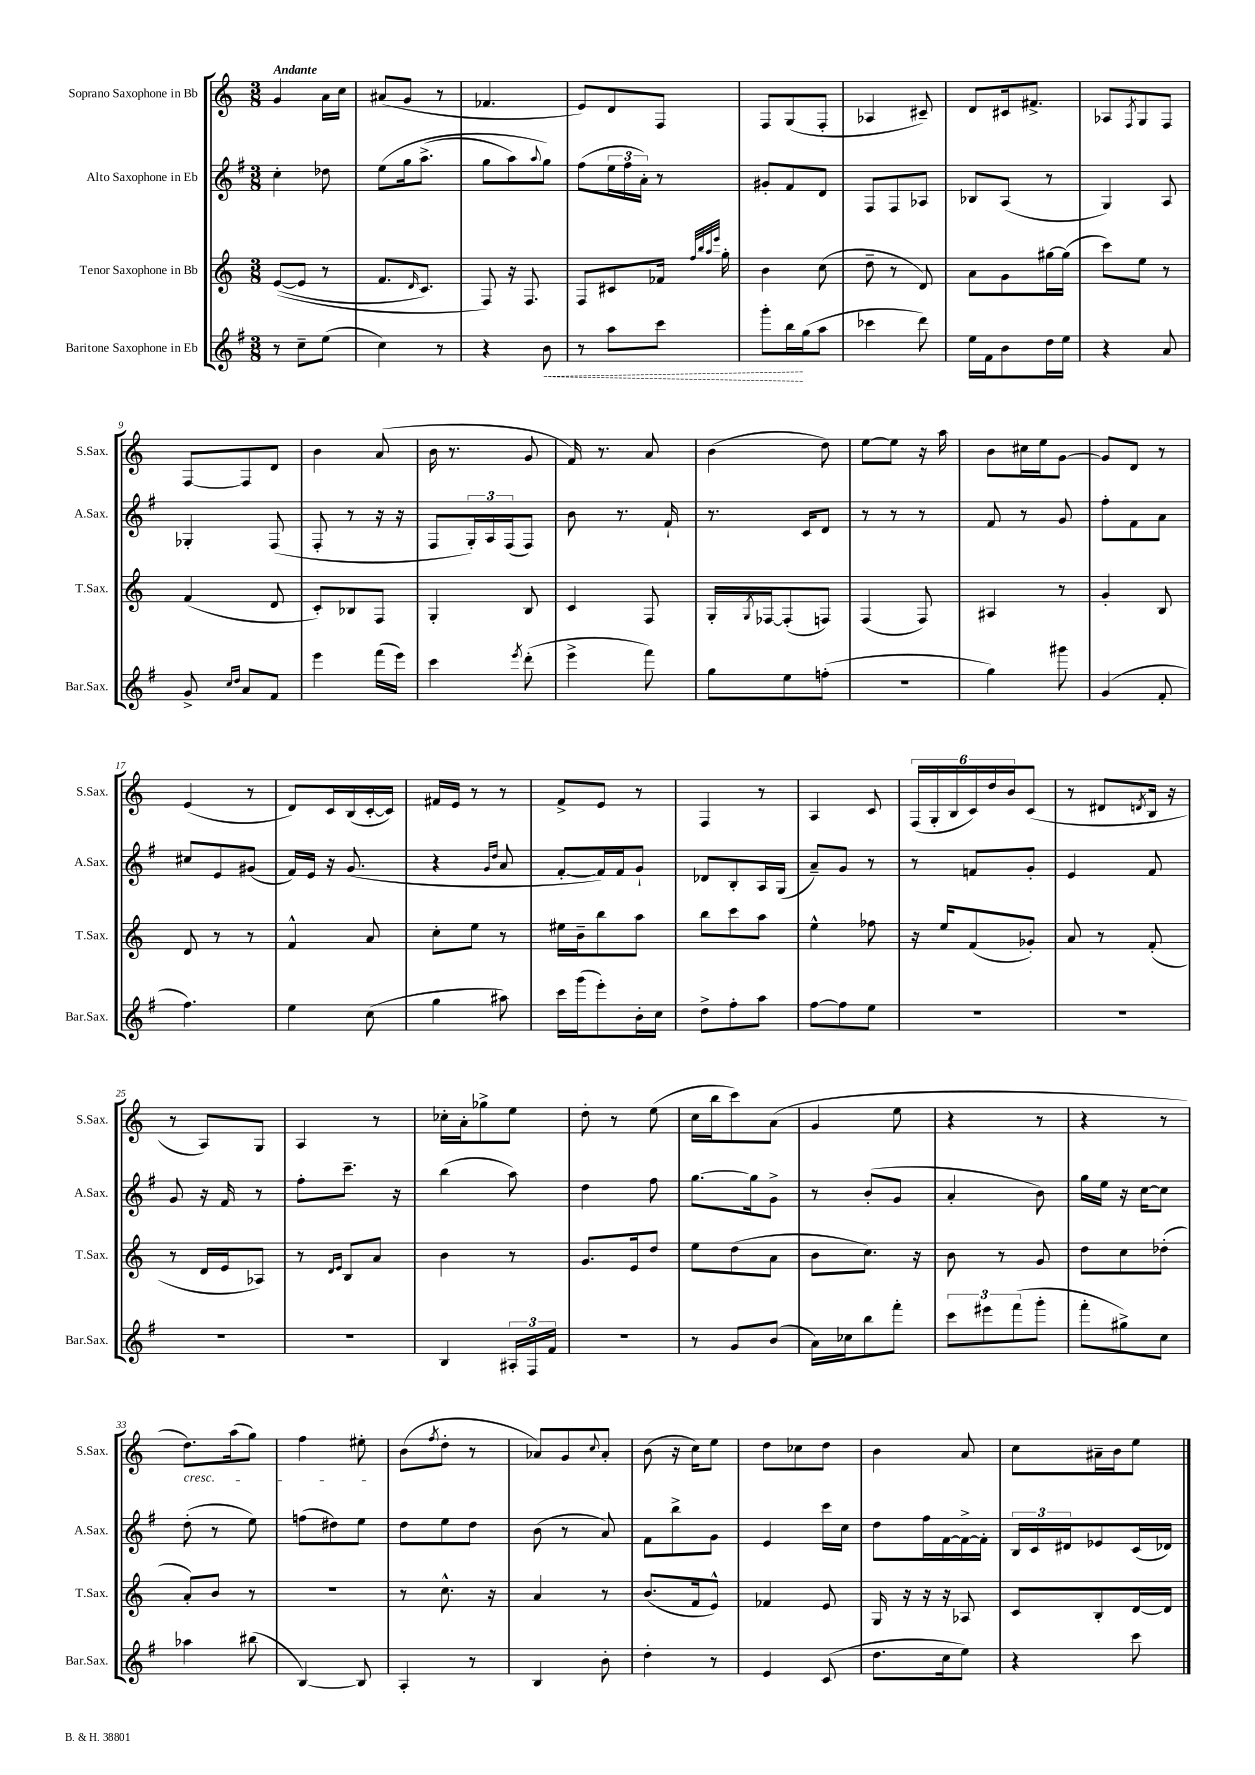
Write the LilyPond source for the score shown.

<<
\new StaffGroup <<
\new Staff = "s0" \with { instrumentName = "Soprano Saxophone in Bb" shortInstrumentName = "S.Sax." } {
    \clef treble \key c \major \numericTimeSignature \time 3/8 \tempo "Andante"
    g'4 a'16 c''16 |
    ais'8( g'8 r8 |
    fes'4. |
    e'8) d'8 f8 |
    f8 g8( f8-. |
    aes4 cis'8--) |
    d'8 cis'16 fis'8.-> |
    aes8 \acciaccatura { f8 } g8 f8 |
    f8~ f8 d'8 |
    b'4 a'8( |
    b'16 r8. g'8 |
    f'16) r8. a'8 |
    b'4( d''8) |
    e''8~ e''8 r16 a''16 |
    b'8 cis''16 e''16 g'8~ |
    g'8 d'8 r8 |
    e'4( r8 |
    d'8) c'16 b16( c'16~-. c'16) |
    fis'16 e'16 r8 r8 |
    f'8-> e'8 r8 |
    f4 r8 |
    a4 c'8 |
    \tuplet 6/4 { f16( g16-. b16 c'16) d''16 b'16 } c'8( |
    r8 dis'8 \acciaccatura { d'8 } b16 r16 |
    r8 a8) g8 |
    a4 r8 |
    ces''16-. a'16-. ges''8-> e''8 |
    d''8-. r8 e''8( |
    c''16 b''16 c'''8) a'8( |
    g'4 e''8 |
    r4 r8 |
    r4 r8 |
    d''8.\cresc) a''16( g''8) |
    f''4 eis''8-.\! |
    b'8( \acciaccatura { f''8 } d''8-. r8 |
    aes'8) g'8 \appoggiatura { c''8 } aes'8-. |
    b'8( r16 c''16) e''8 |
    d''8 ces''8 d''8 |
    b'4 a'8 |
    c''8 ais'16-- b'16 e''8 \bar "|." |
}
\new Staff = "s1" \with { instrumentName = "Alto Saxophone in Eb" shortInstrumentName = "A.Sax." } {
    \clef treble \key g \major \numericTimeSignature \time 3/8
    c''4-. des''8 |
    e''8\( g''16 a''8.->( |
    g''8 a''8) \appoggiatura { a''8 } g''8\) |
    fis''8( \tuplet 3/2 { e''16 fis''16 a'16-.) } r8 |
    gis'8-. fis'8 d'8 |
    fis8 fis8 aes8 |
    bes8 a8( r8 |
    g4) a8 |
    ges4-. fis8( |
    fis8-. r8 r16 r16 |
    fis8 \tuplet 3/2 { g16-.) a16 fis16( } fis8) |
    b'8 r8. fis'16-! |
    r8. c'16 d'8 |
    r8 r8 r8 |
    fis'8 r8 g'8 |
    fis''8-. fis'8 a'8 |
    cis''8 e'8 gis'8( |
    fis'16) e'16 r16 g'8.( |
    r4 \grace { g'16 d''16 } a'8 |
    fis'8~-. fis'16) fis'16 g'8-! |
    des'8 b8-. a16 g16( |
    a'8--) g'8 r8 |
    r8 f'8 g'8-. |
    e'4 fis'8 |
    g'8 r16 fis'16 r8 |
    fis''8-. c'''8.-- r16 |
    b''4( a''8) |
    d''4 fis''8 |
    g''8.~ g''16 g'8-> |
    r8 b'8-.( g'8 |
    a'4-. b'8) |
    g''16 e''16 r16 c''16~ c''8 |
    d''8-.( r8 e''8) |
    f''8( dis''8) e''8 |
    d''8 e''8 d''8 |
    b'8( r8 a'8) |
    fis'8 b''8-> g'8 |
    e'4 c'''16 c''16 |
    d''8 fis''16 fis'16~ fis'16~-> fis'16-. |
    \tuplet 3/2 { b16 c'16 dis'16 } ees'8 c'16( des'16) \bar "|." |
}
\new Staff = "s2" \with { instrumentName = "Tenor Saxophone in Bb" shortInstrumentName = "T.Sax." } {
    \clef treble \key c \major \numericTimeSignature \time 3/8
    e'8~(\( e'8 r8 |
    f'8. \grace { d'16 } c'8.) |
    f8\) r16 f8. |
    f8 cis'8 fes'16 \grace { f''32 b''32 a''32 e'''32 } g''16-. |
    b'4 c''8( |
    d''8-- r8 d'8) |
    a'8 g'8 gis''16~ gis''16( |
    c'''8) e''8 r8 |
    f'4( d'8 |
    c'8-.) bes8 f8 |
    g4-. b8 |
    c'4 f8 |
    g16-. \acciaccatura { g8 } fes16~ fes8-.( f8) |
    f4( f8) |
    ais4 r8 |
    g'4-. b8 |
    d'8 r8 r8 |
    f'4-^ a'8 |
    c''8-. e''8 r8 |
    eis''16 b'16-- b''8 a''8 |
    b''8 c'''8 a''8 |
    e''4-^ fes''8 |
    r16 e''16 f'8( ges'8-.) |
    a'8 r8 f'8-.( |
    r8 d'16 e'16 aes8) |
    r8 \grace { d'16 e'16 } b8 a'8 |
    b'4 r8 |
    g'8. e'16 d''8 |
    e''8 d''8( a'8 |
    b'8 c''8.) r16 |
    b'8 r8 g'8 |
    d''8 c''8 des''8-.( |
    a'8-.) b'8 r8 |
    R4. |
    r8 c''8.-^ r16 |
    a'4 r8 |
    b'8.( f'16 e'8-^) |
    fes'4 e'8 |
    g16 r16 r16 r16 aes8 |
    c'8 b8-. d'16~ d'16 \bar "|." |
}
\new Staff = "s3" \with { instrumentName = "Baritone Saxophone in Eb" shortInstrumentName = "Bar.Sax." } {
    \clef treble \key g \major \numericTimeSignature \time 3/8
    r8 c''8-- e''8( |
    c''4) r8 |
    r4 \once \override Hairpin.style = #'dashed-line b'8\< |
    r8 a''8 c'''8 |
    g'''8-. b''16\! g''16( a''8 |
    ces'''4 d'''8) |
    e''16 fis'16 b'8 d''16 e''16 |
    r4 a'8 |
    g'8-> \grace { c''16 d''16 } a'8 fis'8 |
    e'''4 fis'''16( e'''16) |
    c'''4 \acciaccatura { e'''8 } d'''8-.( |
    e'''4-> fis'''8) |
    g''8 e''8 f''8-.( |
    R4. |
    g''4) gis'''8 |
    g'4( fis'8-. |
    fis''4.) |
    e''4 c''8( |
    g''4 ais''8) |
    c'''16 g'''16( e'''8-.) b'16-. c''16 |
    d''8-> fis''8-. a''8 |
    fis''8~ fis''8 e''8 |
    R4. |
    R4. |
    R4. |
    R4. |
    b4 \tuplet 3/2 { ais16-. fis16 fis'16 } |
    R4. |
    r8 g'8 b'8( |
    a'16) ces''16 b''8 fis'''8-. |
    \tuplet 3/2 { c'''8 eis'''8 fis'''8( } g'''8-. |
    fis'''8-. gis''8->) c''8 |
    aes''4 bis''8( |
    b4~) b8 |
    a4-. r8 |
    b4 b'8-. |
    d''4-. r8 |
    e'4 c'8( |
    d''8. c''16 e''8) |
    r4 c'''8 \bar "|." |
}
>>
>>
